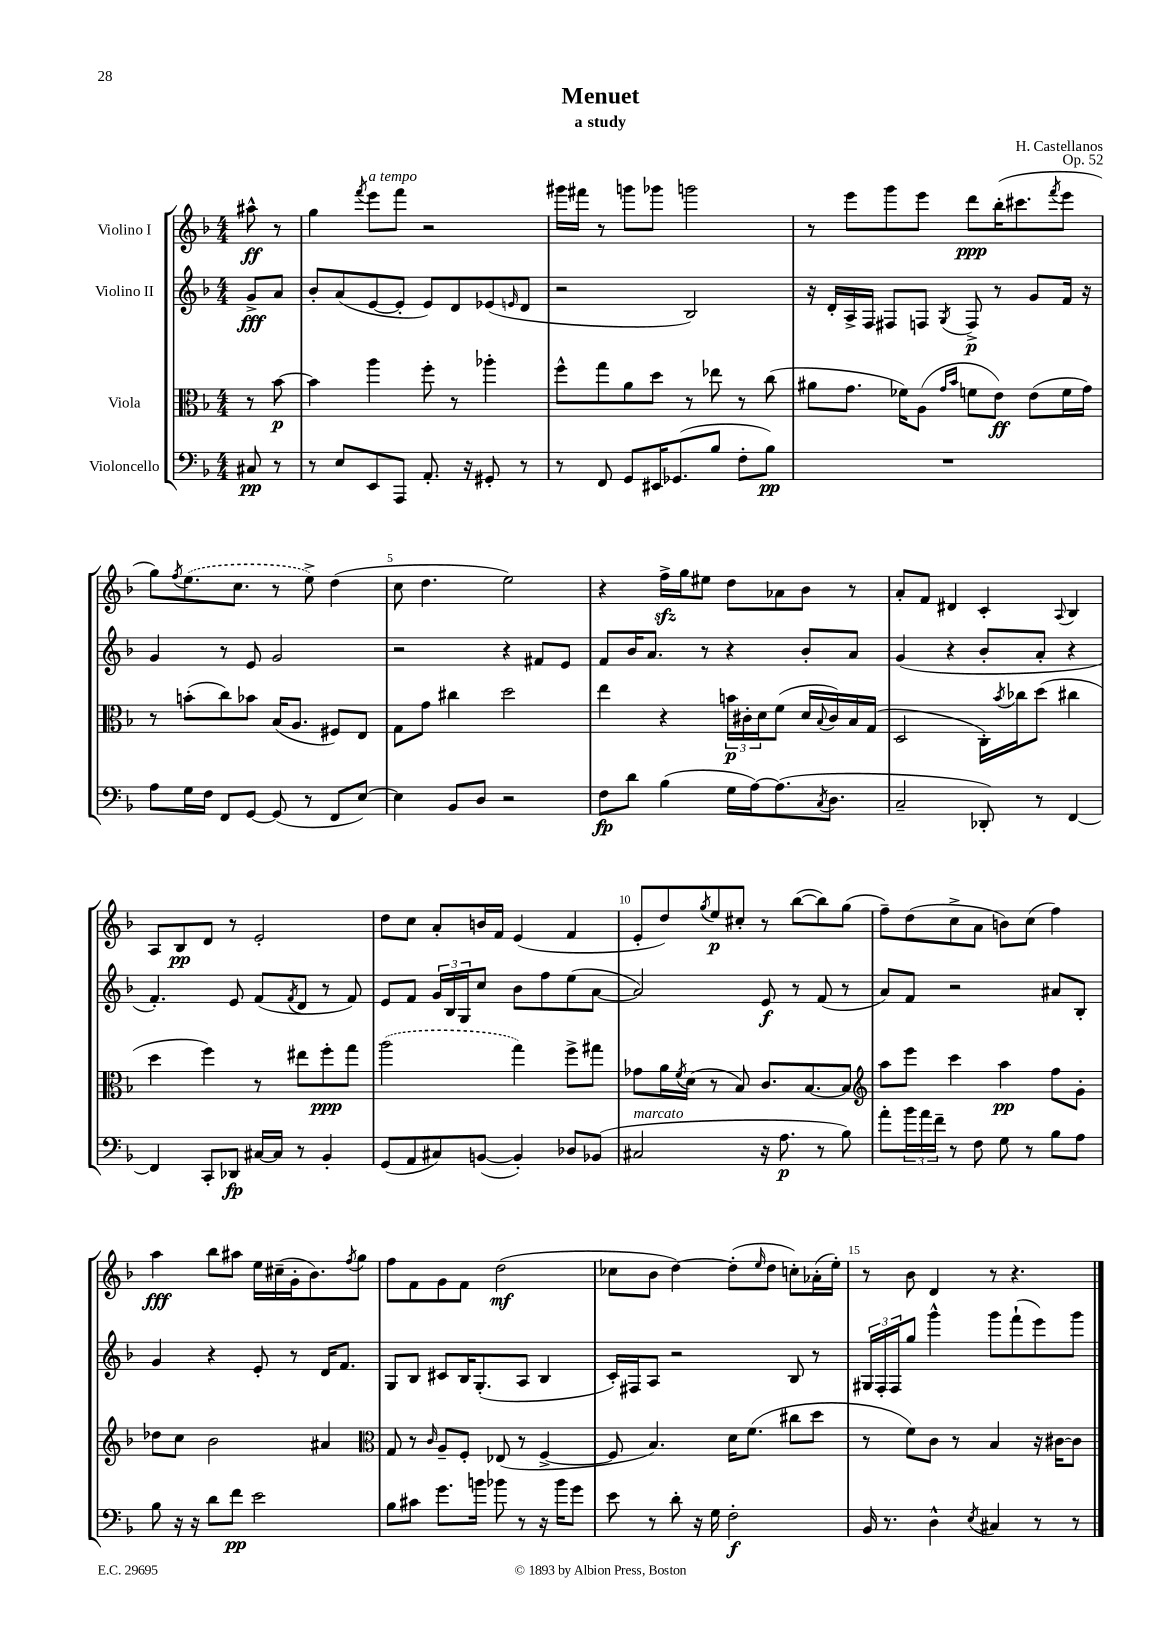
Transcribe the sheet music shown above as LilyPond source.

\header { title = "Menuet" composer = "H. Castellanos" subtitle = "a study" opus = "Op. 52" }
<<
\new StaffGroup <<
\new Staff = "s0" \with { instrumentName = "Violino I" } {
    \clef treble \key f \major \numericTimeSignature \time 4/4 \partial 4
    ais''8-^\ff r8 |
    g''4 \acciaccatura { f'''8 } e'''8^\markup { \italic "a tempo" } f'''8 r2 |
    gis'''16 fis'''16 r8 g'''8 ges'''8 g'''2 |
    r8 e'''8 g'''8 e'''8 d'''8\ppp bes''16-.( cis'''8. \acciaccatura { f'''8 } e'''8 |
    g''8) \acciaccatura { f''8 } \once \slurDashed e''8.( c''8. r8 e''8->) d''4( |
    c''8 d''4. e''2) |
    r4 f''16->\sfz g''16 eis''8 d''8 aes'8 bes'8 r8 |
    a'8-. f'8 dis'4 c'4-. \appoggiatura { a8 } bes4 |
    a8 bes8\pp d'8 r8 e'2-. |
    d''8 c''8 a'8-. b'16 f'16 e'4( f'4 |
    e'8-. d''8) \acciaccatura { g''8 } e''8\p cis''8-. r8 bes''8~( bes''8) g''8( |
    f''8--) d''8( c''8-> a'8 b'8) c''8( f''4) |
    a''4\fff bes''8 ais''8 e''16 cis''16--( g'16-. bes'8.) \acciaccatura { f''8 } g''8 |
    f''8 f'8 g'8 f'8 d''2\mf( |
    ces''8 bes'8 d''4~) d''8-.( \grace { e''16 } d''8 c''8-.) aes'16-.( e''16-.) |
    r8 bes'8 d'4 r8 r4. \bar "|." |
}
\new Staff = "s1" \with { instrumentName = "Violino II" } {
    \clef treble \key f \major \numericTimeSignature \time 4/4 \partial 4
    g'8->\fff a'8 |
    bes'8-. a'8( e'8~ e'8-. e'8) d'8 ees'8( \grace { e'16 } d'8 |
    r2 bes2) |
    r16 d'16-. a16-> f16 fis8 f8 \acciaccatura { g8 } f8->\p r8 g'8 f'16 r16 |
    g'4 r8 e'8 g'2 |
    r2 r4 fis'8 e'8 |
    f'8 bes'16 a'8. r8 r4 bes'8-. a'8 |
    g'4( r4 bes'8-. a'8-. r4 |
    f'4.-.) e'8 f'8( \acciaccatura { f'8 } d'8 r8 f'8) |
    e'8 f'8 \tuplet 3/2 { g'16 bes16 g16 } c''8 bes'8 f''8 e''8( a'8~ |
    a'2) e'8\f r8 f'8( r8 |
    a'8) f'8 r2 ais'8 bes8-. |
    g'4 r4 e'8-. r8 d'16 f'8. |
    g8 bes8 cis'8 bes16 g8.-.( a8 bes4 |
    c'16-.) fis16 a8 r2 bes8 r8 |
    \tuplet 3/2 { gis16 f16-. f16 } g''8 g'''4-^ g'''8 f'''8-!( e'''8) g'''8 \bar "|." |
}
\new Staff = "s2" \with { instrumentName = "Viola" } {
    \clef alto \key f \major \numericTimeSignature \time 4/4 \partial 4
    r8 bes'8~\p |
    bes'4 a''4 f''8-. r8 aes''4-. |
    f''8-^ g''8 a'8 d''8 r8 ees''8 r8 c''8( |
    ais'8 g'8. fes'16) a8( \grace { g'16 bes'16 } f'8 e'8\ff) e'8( f'16 g'16) |
    r8 b'8-.( c''8) bes'8 bes16( a8. fis8) e8 |
    g8 g'8 cis''4 d''2 |
    e''4 r4 \tuplet 3/2 { b'16\p cis'16-. d'16 } f'8( d'16 \appoggiatura { bes8 } cis'16) bes16 g16( |
    d2 c16-.) \acciaccatura { bes'8 } ces''16 d''8( cis''4 |
    d''4 f''4) r8 eis''8 f''8-.\ppp g''8 |
    \once \slurDashed a''2( g''4) f''8-> gis''8 |
    ges'8 a'16 \acciaccatura { f'8 } d'16( r8 bes8) c'8. bes8.~ bes8 |
    \clef treble a''8 e'''8 c'''4 a''4\pp f''8 g'8-. |
    des''8 c''8 bes'2 ais'4 |
    \clef alto g8 r8 \grace { c'16 } a8-- f8-. ees8( r8 f4~-> |
    f8 bes4.) d'16 f'8.( cis''8 d''8 |
    r8 f'8) c'8 r8 bes4 r16 cis'16~ cis'8 \bar "|." |
}
\new Staff = "s3" \with { instrumentName = "Violoncello" } {
    \clef bass \key f \major \numericTimeSignature \time 4/4 \partial 4
    cis8\pp r8 |
    r8 e8 e,8 a,,8 a,8.-. r16 gis,8-. r8 |
    r8 f,8 g,8 eis,16 ges,8.( bes8 f8-. bes8\pp) |
    R1 |
    a8 g16 f16 f,8 g,8~ g,8( r8 f,8 e8~) |
    e4 bes,8 d8 r2 |
    f8\fp d'8 bes4( g16 a16~) a8.( \acciaccatura { c8 } d8. |
    c2-- des,8-.) r8 f,4~ |
    f,4 c,8-. des,8\fp cis16~ cis16 r8 bes,4-. |
    g,8( a,8 cis8) b,8~( b,4-.) des8 bes,8( |
    cis2^\markup { \italic "marcato" } r16 a8.\p r8 bes8) |
    a'8-. \tuplet 3/2 { bes'16 a'16 f'16-- } r8 f8 g8 r8 bes8 a8 |
    bes8 r16 r16 d'8 f'8\pp e'2 |
    bes8 cis'8 g'8. b'16 bes'8 r8 r16 bes'16 g'8 |
    e'8 r8 d'8-. r16 g16 f2-.\f |
    bes,16 r8. d4-^ \acciaccatura { e8 } cis4 r8 r8 \bar "|." |
}
>>
>>
\layout { \context { \Score \override BarNumber.break-visibility = ##(#f #t #t) barNumberVisibility = #(every-nth-bar-number-visible 5) } }
